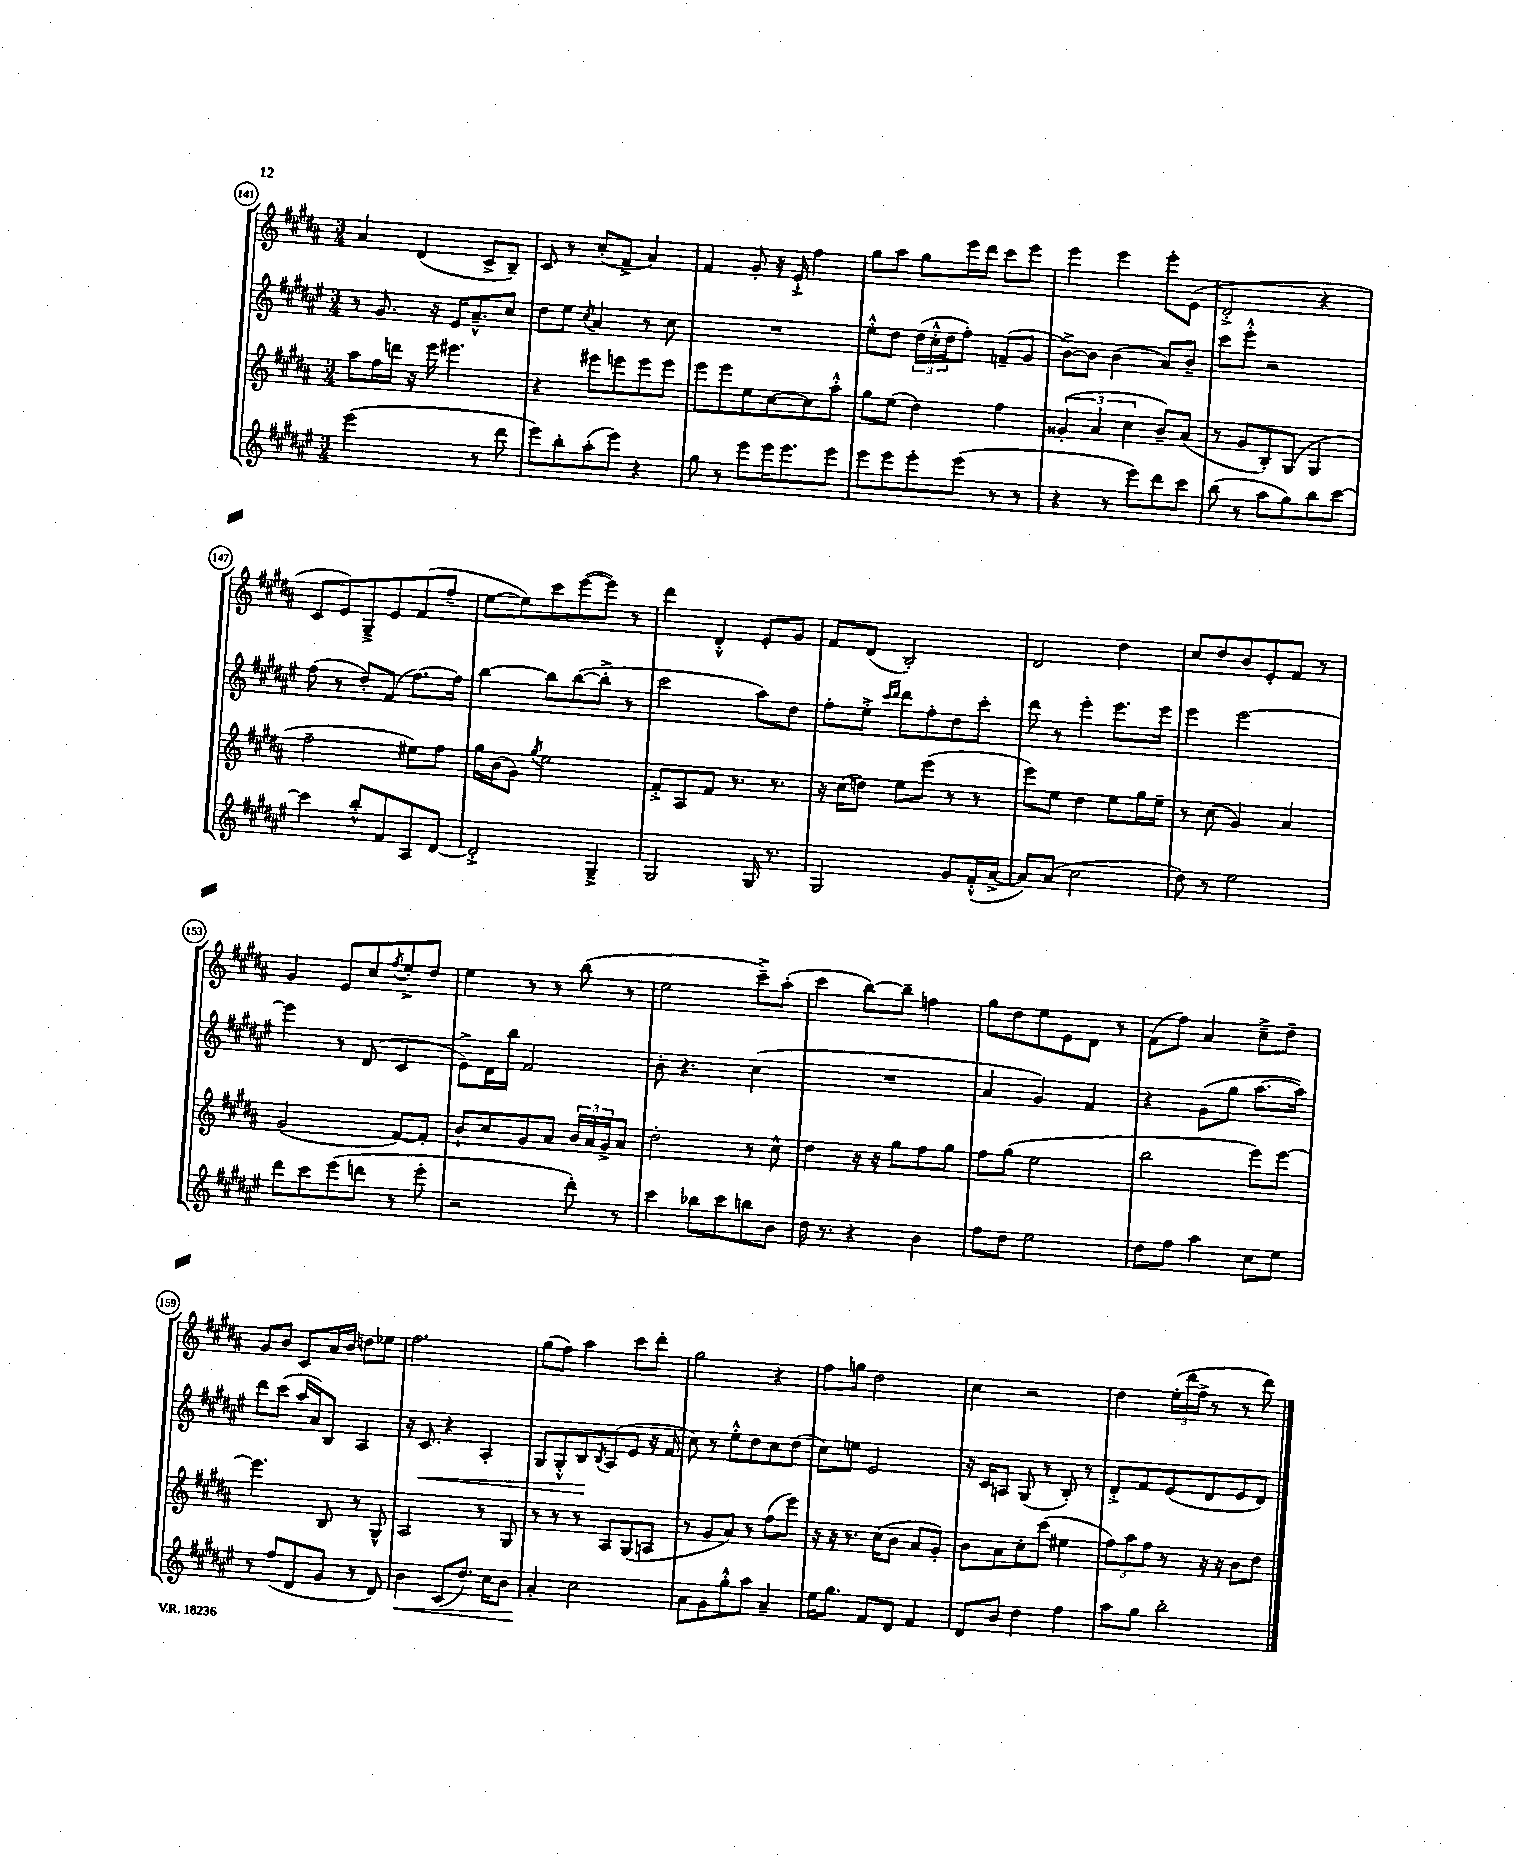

**kern	**dynam	**kern	**kern	**dynam	**kern
*part4	*part4	*part3	*part2	*part2	*part1
*staff4	*staff4	*staff3	*staff2	*staff2	*staff1
*clefG2	*	*clefG2	*clefG2	*	*clefG2
*k[f#c#g#d#a#e#]	*	*k[f#c#g#d#a#]	*k[f#c#g#d#a#e#]	*	*k[f#c#g#d#a#]
*M3/4	*	*M3/4	*M3/4	*	*M3/4
=141	=141	=141	=141	=141	=141
(2eee#\	.	8aa#\L	8r	.	4a#/
.	.	16ff#\L	8.g#/	.	.
.	.	16dddn\JJ	.	.	.
.	.	16r	.	.	(4d#/
.	.	16eee\	16r	.	.
.	.	4.eee#X\	16e#/KL	.	.
.	.	.	8.a#~^^/	.	.
8r	.	.	.	.	8c#^/L
8ddd#\	.	.	8cc#/J	.	8B~/J)
=142	=142	=142	=142	=142	=142
8eee#\L)	.	4r	8dd#\L	.	8c#/
8bb'\	.	.	8ee#\J	.	8r
.	.	.	8qcc#/	.	.
(8aa#'\	.	8eee#X\L	4a#/	.	(8cc#'/L
8eee#\J)	.	8eeen\	.	.	8f#^/J
4r	.	8eee\	8r	.	4a#/)
.	.	8eee\J	8cc#\	.	.
=143	=143	=143	=143	=143	=143
8gg#\	.	8eee\L	2.r	.	4f#/
8r	.	8eee\	.	.	.
8eee#\L	.	8ee\	.	.	8g#'/
16eee#\K	.	[8cc#\	.	.	16r
8.eee#\	.	.	.	.	16e`^/
.	.	8cc#\]	.	.	4ff#\
8eee#\J	.	8aa#'^^\J	.	.	.
=144	=144	=144	=144	=144	=144
8eee#\L	.	8gg#\L	8ee#'^^\L	.	8gg#\L
8eee#\	.	(8ee\J	8dd#\J	.	8aa#\J
8eee#'\	.	4dd#\)	(24dd#\LL	.	8gg#\L
.	.	.	24cc#'^^\	.	.
.	.	.	24dd#\J	.	.
(8eee#\J	.	.	8ff#'\J)	.	16eee\L
.	.	.	.	.	16ddd#\JJ
8r	.	4ff#\	(8fn~/L	.	8ccc#\L
8r	.	.	8g#/J	.	8eee\J
=145	=145	=145	=145	=145	=145
4r	.	(6g##X'/	[8b^\L)	.	4eee\
.	.	.	8b\J]	.	.
.	.	6a#/	.	.	.
8r	.	.	(4b\	.	4eee\
.	.	6cc#\	.	.	.
8eee#\L)	.	.	.	.	.
8ddd#\	.	8b~/L)	8a#/L)	.	8eee'\L
8ccc#\J	.	(8a#/J	8b~/J	.	(8e\J
=146	=146	=146	=146	=146	=146
(8bb\	.	8r	8ccc#\L	.	2d#'^/
8r	.	8g#/L	8eee#'^^\J	.	.
8aa#\L	.	8B'/)	2r	.	.
8gg#\)	.	(8G#/J	.	.	.
8bb\	.	4G#/	.	.	4r
[8ccc#\J	.	.	.	.	.
!!LO:LB:g=z
=147	=147	=147	=147	=147	=147
4ccc#\]	.	2ff#~\	(8ff#\	.	8c#/L
.	.	.	8r	.	8e/)
8bb'^^/L	.	.	8dd#'/L)	.	8G#~^/
8f#/	.	.	(8f#/J	.	8e/
8A#/	.	8ee#X\L)	[8.ff#\L)	.	(8f#/
[8d#/J	.	8ff#\J	.	.	8ff#~/J
.	.	.	16ff#\Jk]	.	.
=148	=148	=148	=148	=148	=148
2d#'^/]	.	16gg#\LL	[4bb\	.	[8ee\L
.	.	(16b\J	.	.	.
.	.	8g#\J)	.	.	8ee\])
.	.	8qgg#/	.	.	.
.	.	2ee\	8bb\L]	.	8ccc#\
.	.	.	([8bb\	.	([8eee\
4G#~^/	.	.	8bb'^\J]	.	8eee\J])
.	.	.	8r	.	8r
=149	=149	=149	=149	=149	=149
2G#/	.	8f#'^/L	2ccc#\	.	4ddd#\
.	.	8A#/	.	.	.
.	.	8f#/J	.	.	4d#'^^/
.	.	8.r	.	.	.
16G#/	.	.	8aa#\L)	.	8e'/L
8.r	.	8.r	.	.	.
.	.	.	8dd#\J	.	8g#/J
=150	=150	=150	=150	=150	=150
2G#/	.	16r	8ff#'\L	.	8f#/L
.	.	(16cc#\KL	.	.	.
.	.	8ddn\J)	8ee#'^\J	.	(8d#/J
.	.	.	16qqccc#/LL	.	.
.	.	.	16qqddd#/JJ	.	.
.	.	8ee\L	8ddd#\L	.	2B'/)
.	.	(8eee\J	8ff#'\	.	.
8g#/L	.	8r	8dd#\	.	.
(16f#'^^/L	.	8r	8ccc#'\J	.	.
[16a#^/JJ	.	.	.	.	.
=151	=151	=151	=151	=151	=151
8a#/L])	.	8eee\L)	8ddd#\	.	2d#/
(8a#/J	.	8ee\J	8r	.	.
2cc#\	.	4dd#\	4eee#'\	.	.
.	.	8ee\L	8.eee#\L	.	4dd#\
.	.	16gg#\L	.	.	.
.	.	16ee~\JJ	16eee#\Jk	.	.
=152	=152	=152	=152	=152	=152
8dd#\)	.	8r	4eee#\	.	8cc#/L
8r	.	(8cc#\	.	.	8dd#/
2ee#\	.	4g#/)	[2eee#\	.	8b/
.	.	.	.	.	8e'/
.	.	4a#/	.	.	8f#/J
.	.	.	.	.	8r
!!LO:LB:g=z
=153	=153	=153	=153	=153	=153
8ddd#\L	.	(2g#/	4eee#\]	.	4g#/
8ccc#\	.	.	.	.	.
(8eee#\	.	.	8r	.	8e/L
8dddn\J	.	.	(8d#/	.	8cc#/
.	.	.	.	.	8qff#/
8r	.	[8f#/L)	4c#/	.	8ee'^/
8eee#'\	.	8f#'/J]	.	.	8dd#/J
=154	=154	=154	=154	=154	=154
2r	.	8b`/L	8e#^\L)	.	4ee\
.	.	8cc#/	16d#\L	.	.
.	.	.	16bb\JJ	.	.
.	.	8g#/	2f#/	.	8r
.	.	8a#/J	.	.	8r
8ddd#'\)	.	24b/LL	.	.	(8bb\
.	.	24a#/	.	.	.
.	.	24g#^/J	.	.	.
8r	.	8a#/J	.	.	8r
=155	=155	=155	=155	=155	=155
4ccc#\	.	2dd#'\	8b'\	.	2ee\
.	.	.	4.r	.	.
8bb-X\L	.	.	.	.	.
8ccc#\	.	.	.	.	.
8bbn\	.	8r	(4cc#\	.	8ccc#~^\L)
8b\J	.	8cc#^^\	.	.	(8aa#'\J
=156	=156	=156	=156	=156	=156
16dd#\	.	4dd#\	2.r	.	4ccc#\
8.r	.	.	.	.	.
4r	.	16r	.	.	[8bb\L)
.	.	16r	.	.	.
.	.	8gg#\L	.	.	8bb~\J]
4b\	.	8ff#\	.	.	4ffn\
.	.	8gg#\J	.	.	.
=157	=157	=157	=157	=157	=157
8ff#\L	.	8ff#\L	4a#/	.	8gg#\L
8dd#\J	.	(8gg#\J	.	.	8dd#\
2ee#\	.	2ee\	4g#/)	.	8ee\
.	.	.	.	.	8e\
.	.	.	4f#/	.	8d#\J
.	.	.	.	.	8r
=158	=158	=158	=158	=158	=158
8dd#\L	.	2bb\	4r	.	(8f#\L
8ff#\J	.	.	.	.	8ff#\J)
4aa#\	.	.	(8g#\L	.	4a#/
.	.	.	8gg#\J	.	.
8cc#\L	.	8eee\L)	[8.aa#\L	.	8cc#~^\L
8ee#\J	.	[8eee\J	.	.	8dd#~\J
.	.	.	16aa#\Jk])	.	.
!!LO:LB:g=z
=159	=159	=159	=159	=159	=159
8r	.	4.eee\]	8ddd#\L	.	8g#/L
(8ff#/L	.	.	(8ccc#\J	.	8b/J
8d#/	.	.	16aa#/LL	.	8c#/L
.	.	.	16a#/J)	.	.
8g#/J	.	8B/	8B/J	.	16a#/L
.	.	.	.	.	16b/JJ
8r	.	8r	4A#/	.	8ddn\L
8d#/)	.	8G#^^/	.	.	8ee-X\J
=160	=160	=160	=160	=160	=160
!	!LO:HP:b	!	!	!	!
4b\	<	2A#/	16r	.	2.ff#\
!	!	!	!	!LO:HP:b	!
.	.	.	8.c#/	<	.
(8c#/L	.	.	4r	.	.
8.dd#/J)	.	.	.	.	.
.	.	8r	4A#'/	.	.
16cc#\KL	.	.	.	.	.
8b\J	.	8G#/	.	.	.
=161	=161	=161	=161	=161	=161
4a#'/	.	8r	8G#/L	.	(8gg#\L
.	.	8r	8G#'^^/	.	8ff#\J)
2cc#\	[	8r	8B/	.	4aa#\
.	.	.	8qB/	.	.
.	.	8A#/L	(8A#/	[	.
.	.	(8G#/	8e#/J	.	8ccc#\L
.	.	8An/J	16r	.	8ddd#'\J
.	.	.	16f#/	.	.
=162	=162	=162	=162	=162	=162
8a#\L	.	8r	8cc#\)	.	2gg#\
8g#\	.	8g#/L	8r	.	.
8gg#'^^\	.	8a#/J)	8ee#'^^\L	.	.
8aa#\J	.	8r	8dd#\	.	.
4a#~/	.	(8ff#\L	8cc#\	.	4r
.	.	8eee\J)	(8dd#\J	.	.
=163	=163	=163	=163	=163	=163
16ee#\KL	.	16r	8cc#\L)	.	8ff#\L
8.gg#\J	.	16r	.	.	.
.	.	8.r	8een\J	.	8ggn\J
8f#/L	.	.	2e#/	.	2dd#\
.	.	(16cc#\KL	.	.	.
8d#/J	.	8b\J	.	.	.
4f#/	.	8a#/L	.	.	.
.	.	8g#'/J)	.	.	.
=164	=164	=164	=164	=164	=164
8d#/L	.	8b\L	16r	.	4cc#\
.	.	.	16c#/KL	.	.
8b/J	.	8a#\	8An/J	.	.
4dd#\	.	8cc#'\	(8G#/	.	2r
.	.	(8ccc#\J	8r	.	.
4ff#\	.	4ee#X\	8B'/)	.	.
.	.	.	8r	.	.
=165	=165	=165	=165	=165	=165
8aa#\L	.	12ff#\L)	8d#'^/L	.	4dd#\
.	.	12aa#\	.	.	.
8gg#\J	.	.	8f#/	.	.
.	.	12ff#\J	.	.	.
2bb'\	.	8r	(8e#/	.	(24ee'\LL
.	.	.	.	.	24ddd#\
.	.	.	.	.	24ff#^\JJ
.	.	16r	8d#/	.	8r
.	.	16r	.	.	.
.	.	8b\L	8e#/	.	8r
.	.	8dd#\J	8d#/J)	.	8ddd#\)
==	==	==	==	==	==
*-	*-	*-	*-	*-	*-
